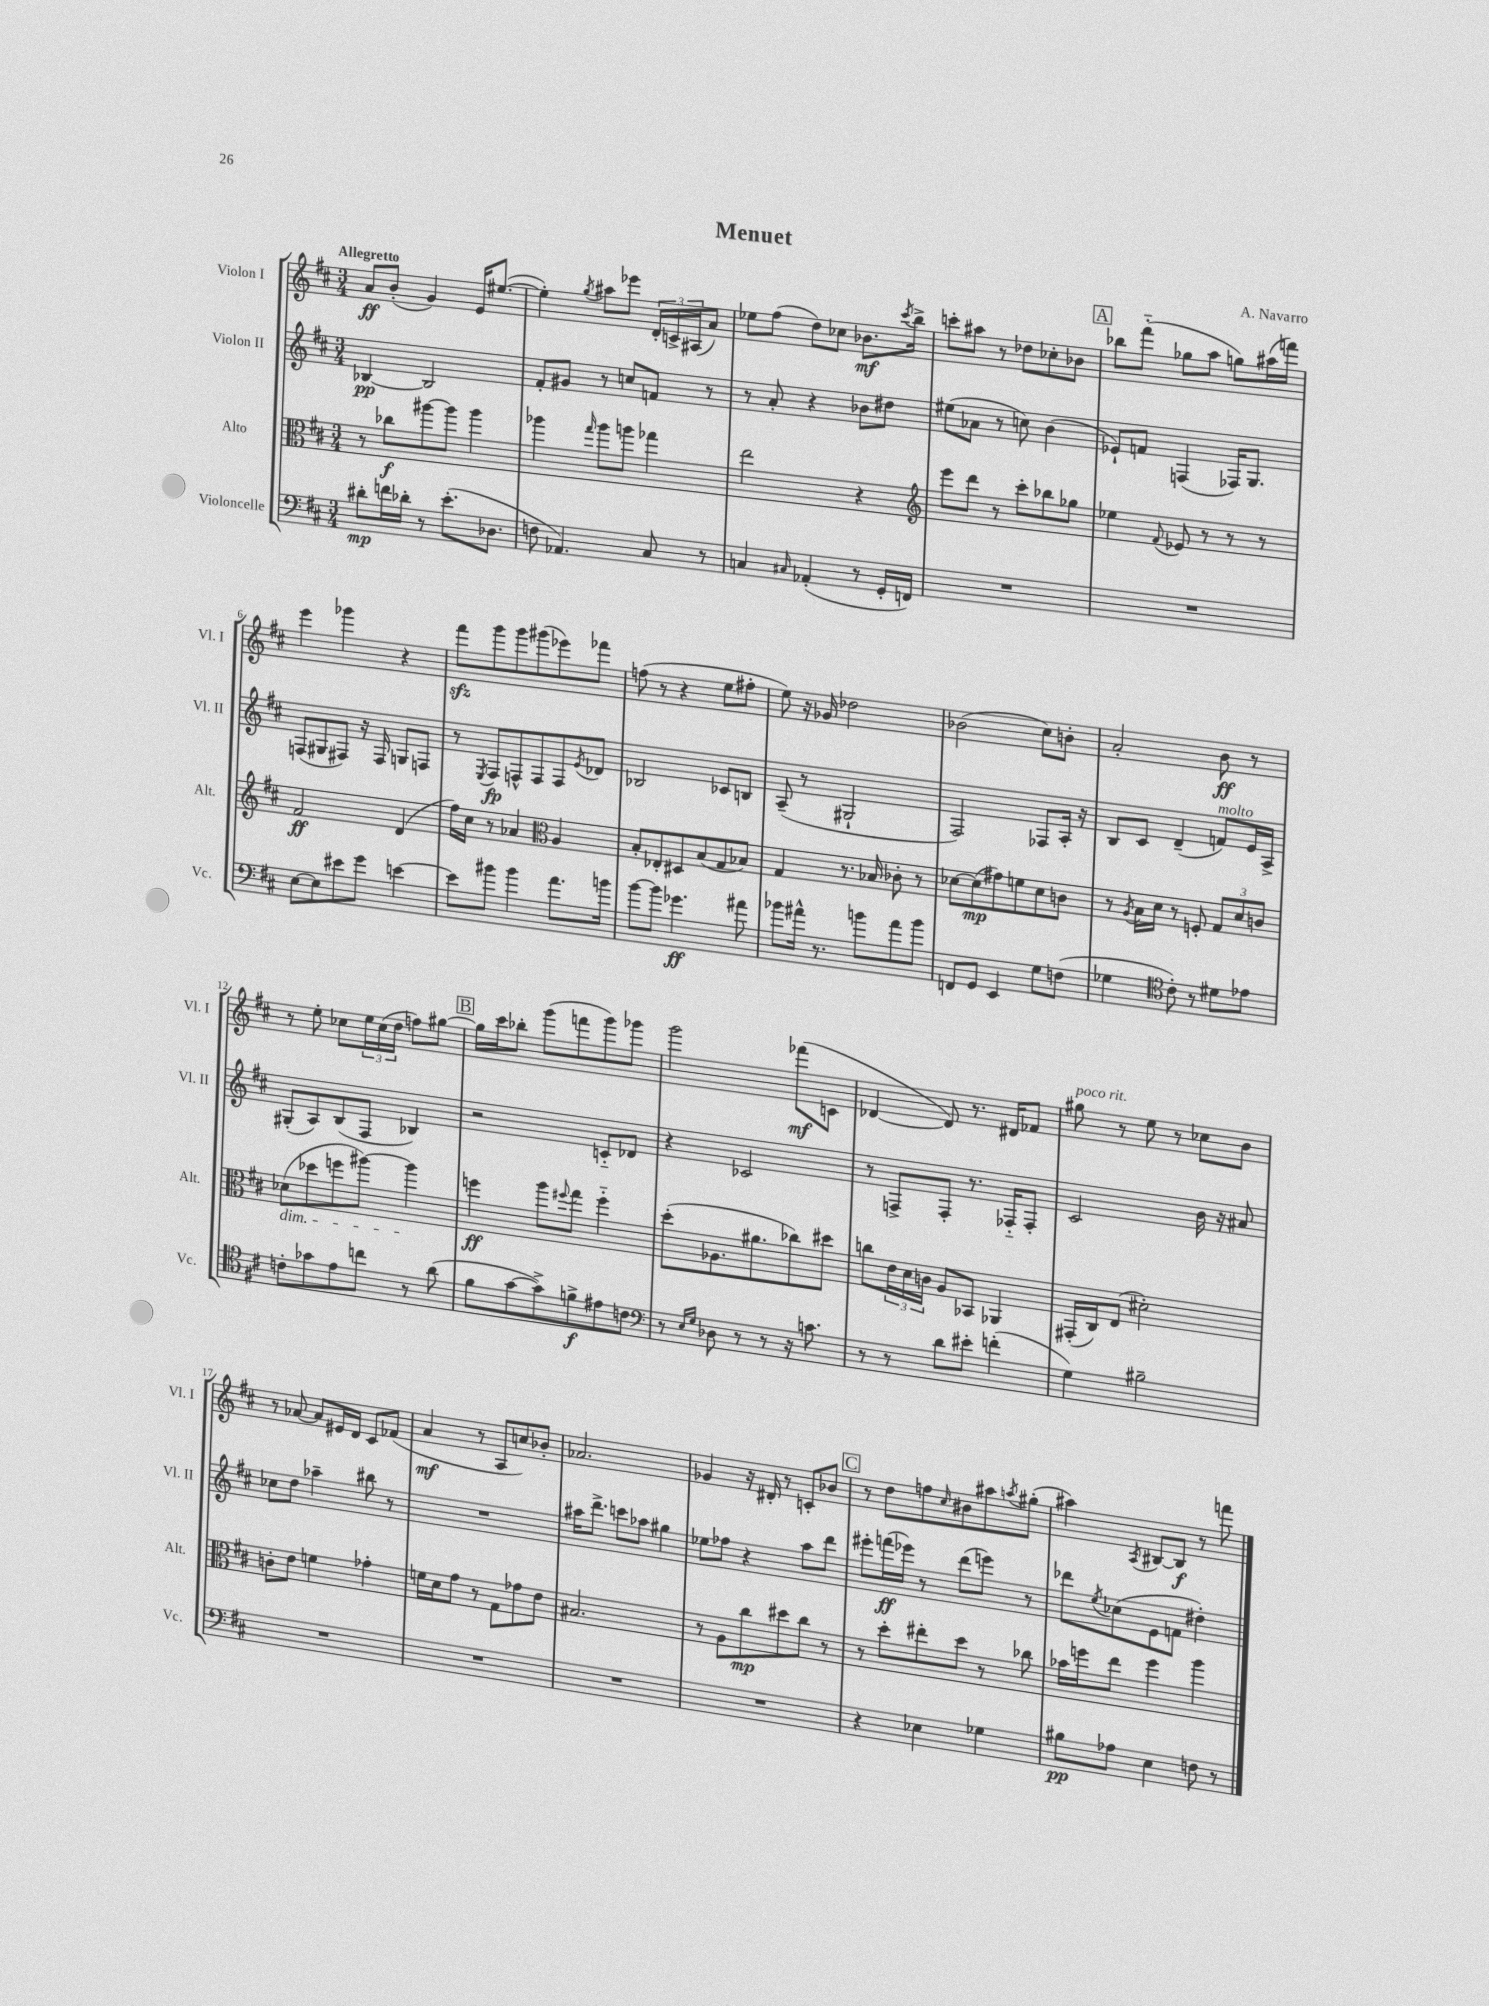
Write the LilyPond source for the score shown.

\header { title = "Menuet" composer = "A. Navarro" }
<<
\new StaffGroup <<
\new Staff = "s0" \with { instrumentName = "Violon I" shortInstrumentName = "Vl. I" } {
    \clef treble \key d \major \numericTimeSignature \time 3/4 \tempo "Allegretto"
    a'8\ff b'8-.( g'4) e'16 eis''8.~( |
    eis''4-.) \acciaccatura { g''8 } ais''8 ees'''8 \tuplet 3/2 { d'16-. c'16-> ais16( } a'8) |
    ees''8 fis''8( d''8) ces''8 bes'8.\mf \acciaccatura { cis'''8 } b''16-> |
    c'''8-. ais''8 r8 des''8 ces''8-. bes'8 |
    \mark \markup { \box "A" } bes''8 fis'''8-_( ges''8 a''8 g''8) ais''16( f'''16) |
    e'''4 ges'''4 r4 |
    fis'''8\sfz g'''8 g'''8 gis'''8( ees'''8) fes'''8 |
    f''8( r8 r4 e''8 fis''8-. |
    e''8) r16 ges'16 des''2 |
    bes'2( cis''8) b'8-. |
    a'2-. b'8\ff r8 |
    r8 e''8-. ces''8 \tuplet 3/2 { e''16 ces''16( d''16 } f''8) gis''8~ |
    \mark \markup { \box "B" } gis''16 cis'''16 bes''8-. g'''8( f'''8 g'''8) ges'''8 |
    g'''2 fes'''8\mf( c'8 |
    des'4~ des'8) r8. dis'16 fes'8 |
    gis''8^\markup { \italic "poco rit." } r8 e''8 r8 ces''8 b'8 |
    r8 aes'8~ aes'8 eis'16 d'16 cis'8 fes'8( |
    a'4\mf r8 a8 c''8) bes'8-. |
    aes'2. |
    ges'4 r16 dis'16-. r8 c'8-. bes'8 |
    \mark \markup { \box "C" } r8 d''8 f''8 \grace { cis''16 } bis'8 ais''8 \acciaccatura { a''8 } gis''8-.( |
    ais''4) \acciaccatura { a8 } bis8~ bis8\f r8 f'''8 \bar "|." |
}
\new Staff = "s1" \with { instrumentName = "Violon II" shortInstrumentName = "Vl. II" } {
    \clef treble \key d \major \numericTimeSignature \time 3/4
    bes4~\pp bes2 |
    fis'8-. gis'8 r8 c''8 f'8 r8 |
    r8 a'8-. r4 bes'8 dis''8 |
    eis''8( aes'8 r8 c''8) b'4( |
    \mark \markup { \box "A" } ees'8-!) f'8 f4( fes16) g8. |
    f8( gis8 fis8) r16 fis16 g8 f8 |
    r8 \acciaccatura { e8 } fis8\fp f8-^ f8 f8 \acciaccatura { e'8 } des'8 |
    bes2 ces'8 b8 |
    a8--( r8 gis2-! |
    fis2) fes8 a16-. r16 |
    b8 cis'8 d'4--( f'8^\markup { \italic "molto" }) e'16 a16-> |
    gis8-.( a8) b8( fis8 bes4) |
    \mark \markup { \box "B" } r2 c'8-_ des'8 |
    r4 ces'2 |
    r8 f8-> f8-. r8. fes16-_ fes8-. |
    cis'2 b'16 r16 ais'8 |
    ces''8 d''8 aes''4-- bis''8 r8 |
    R2. |
    ais''16 d'''8.-> c'''8 aes''8 gis''4 |
    ees''8 fes''8 r4 a''8 d'''8 |
    \mark \markup { \box "C" } eis'''8-. f'''16\ff( ees'''16) r8 d'''8( e'''8) r8 |
    des'''8 \acciaccatura { e''8 } ces''8( e'8 f'8 dis''4-.) \bar "|." |
}
\new Staff = "s2" \with { instrumentName = "Alto" shortInstrumentName = "Alt." } {
    \clef alto \key d \major \numericTimeSignature \time 3/4
    r8 ces''8\f ais''8~ ais''8 ais''4 |
    aes''4 \grace { g''16 } aes''8 a''8 ges''4 |
    e''2 r4 |
    \clef treble e'''8 d'''8 r8 cis'''8-. bes''8 ges''8 |
    \mark \markup { \box "A" } ees''4 \appoggiatura { fis'8 } ees'8 r8 r8 r8 |
    fis'2\ff d'4( |
    fis''16) cis''16 r8 aes'4 \clef alto a4 |
    b8-. ees8-. dis8 b8( g8 bes8) |
    g4 r8. bes16 ces'8-. r8 |
    des'8~ des'8\mp( gis'8) f'8 des'8 c'8 |
    r8 \acciaccatura { a8 } b16 d'16 r8 f8-. \tuplet 3/2 { g8 d'8 c'8 } |
    des'8\dim( des''8 f''8 ais''8~) ais''4\! |
    \mark \markup { \box "B" } f''4\ff a''8 \appoggiatura { fis''8 } g''8 fis''4-_ |
    d''8-.( aes8. ais'8. ces''8) dis''8 |
    c''8 \tuplet 3/2 { e'16 d'16 c'16 } a8 bes,8 aes,4 |
    gis,16-.( cis16) e8( dis'2-.) |
    c'8-. e'8 f'4 ges'4-. |
    f'16 d'16 g'8 r8 g8 ges'8 e'8 |
    bis2. |
    r8 a8 cis''8\mp dis''8 cis''8 r8 |
    \mark \markup { \box "C" } r8 d''8-. eis''8-. d''8 r8 ces''8 |
    bes'16 f''16 e''8 f''4 a''4 \bar "|." |
}
\new Staff = "s3" \with { instrumentName = "Violoncelle" shortInstrumentName = "Vc." } {
    \clef bass \key d \major \numericTimeSignature \time 3/4
    dis'8-.\mp f'16 des'16-. r8 e'8.-.( des8. |
    f8 aes,4.) cis8 r8 |
    c4 \grace { cis16 } aes,4-.( r8 g,16-. f,16) |
    R2. |
    \mark \markup { \box "A" } R2. |
    e8~ e8 eis'8 g'8 e'4~ |
    e'8 bis'8 bis'4 a'8. b'16 |
    b'8~ b'8 ges'4.\ff ais'8 |
    bes'8 ais'16-^ r8. b'8 ais'8 b'8 |
    f,8 g,8 e,4 g8 f8( |
    ges4 \clef tenor cis'8-.) r8 dis'8 ees'8 |
    c'8-. ges'8 e'8 c''8 r8 a'8( |
    \mark \markup { \box "B" } fis'8 g'8~ g'8->) f'8->\f eis'8 c'8 |
    \clef bass r8 \grace { e16 g16 } des8 r8 r8 r16 c'8. |
    r8 r8 d'8 eis'8-. f'4-.( |
    g4) bis2-- |
    R2. |
    R2. |
    R2. |
    R2. |
    \mark \markup { \box "C" } r4 ees4 ges4 |
    bis8\pp aes8 e4 f8 r8 \bar "|." |
}
>>
>>
